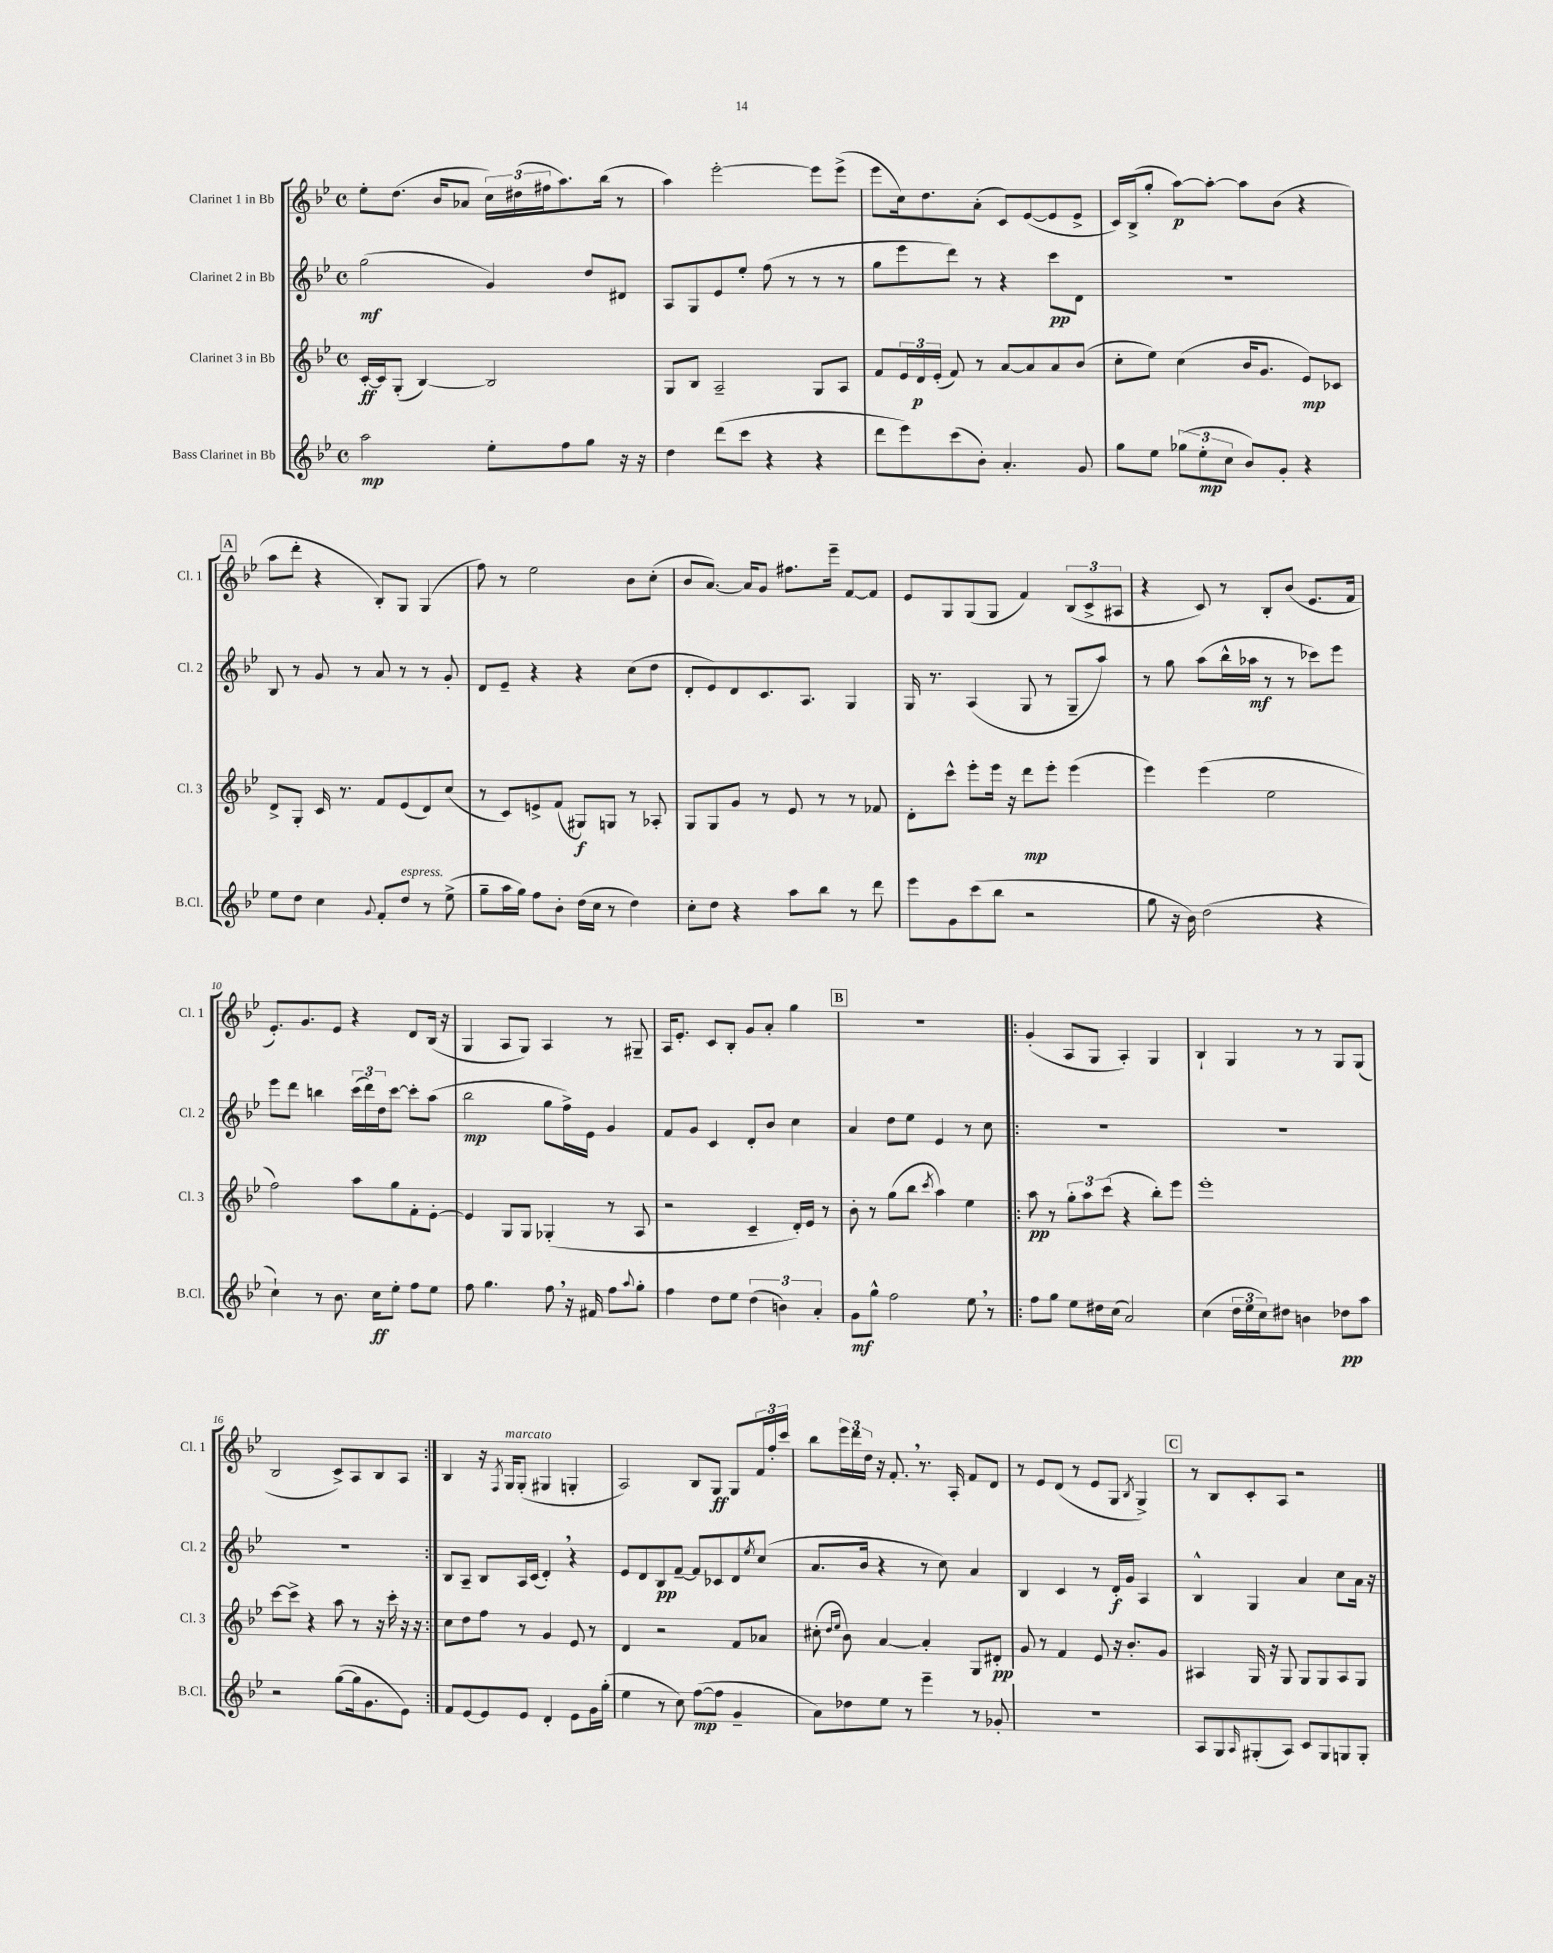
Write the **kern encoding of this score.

**kern	**dynam	**kern	**dynam	**kern	**dynam	**kern	**dynam
*part4	*part4	*part3	*part3	*part2	*part2	*part1	*part1
*staff4	*staff4	*staff3	*staff3	*staff2	*staff2	*staff1	*staff1
*I"Bass Clarinet in Bb	*	*I"Clarinet 3 in Bb	*	*I"Clarinet 2 in Bb	*	*I"Clarinet 1 in Bb	*
*I'B.Cl.	*	*I'Cl. 3	*	*I'Cl. 2	*	*I'Cl. 1	*
*clefG2	*	*clefG2	*	*clefG2	*	*clefG2	*
*k[b-e-]	*	*k[b-e-]	*	*k[b-e-]	*	*k[b-e-]	*
*M4/4	*	*M4/4	*	*M4/4	*	*M4/4	*
*met(c)	*	*met(c)	*	*met(c)	*	*met(c)	*
=1	=1	=1	=1	=1	=1	=1	=1
2aa\	mp	[16c'/LL	ff	(2gg\	mf	8ee-'\L	.
.	.	16c/J]	.	.	.	.	.
.	.	(8G'/J	.	.	.	(8.dd\J	.
.	.	[4B-/)	.	.	.	.	.
.	.	.	.	.	.	16b-/KL	.
.	.	.	.	.	.	8a-X/J	.
8ee-'\L	.	2B-/]	.	4g/)	.	24cc\LL)	.
.	.	.	.	.	.	(24dd#X\	.
.	.	.	.	.	.	24ff#X\J	.
8ff\	.	.	.	.	.	8.aa\)	.
8gg\J	.	.	.	8dd/L	.	.	.
.	.	.	.	.	.	(16bb-\Jk	.
16r	.	.	.	8d#X/J	.	8r	.
16r	.	.	.	.	.	.	.
=2	=2	=2	=2	=2	=2	=2	=2
4dd\	.	8G/L	.	8A/L	.	4aa\)	.
.	.	8B-/J	.	8G/	.	.	.
(8ddd\L	.	2A~/	.	8e-/	.	[2eee-'\	.
8ccc\J	.	.	.	8ee-'/J	.	.	.
4r	.	.	.	(8ff\	.	.	.
.	.	.	.	8r	.	.	.
4r	.	8G/L	.	8r	.	8eee-\L]	.
.	.	8A/J	.	8r	.	(8eee-^\J	.
=3	=3	=3	=3	=3	=3	=3	=3
8ddd\L	.	8f/L	.	8gg\L	.	8eee-\L	.
8eee-\)	.	24e-/L	.	8eee-\	.	16cc\k)	.
.	.	24d/	p	.	.	.	.
.	.	.	.	.	.	8.dd\	.
.	.	(24e-'/JJ	.	.	.	.	.
(8ccc\	.	8f/)	.	8ddd\J)	.	.	.
8b-'\J)	.	8r	.	8r	.	(8a'\J	.
4.a'/	.	[8a/L	.	4r	.	8c/L)	.
.	.	8a/]	.	.	.	([8e-/	.
.	.	8a/	.	8ccc\L	pp	8e-/]	.
8g/	.	(8b-/J	.	8d\J	.	8e-^/J	.
=4	=4	=4	=4	=4	=4	=4	=4
8gg\L	.	8cc'\L	.	1r	.	16c/LL)	.
.	.	.	.	.	.	(16B-^/J	.
8ee-\J	.	8ee-\J)	.	.	.	8gg'/J	.
(12gg-X\L	.	(4cc\	.	.	.	[8aa\L)	p
12ee-'\	mp	.	.	.	.	.	.
.	.	.	.	.	.	8aa'\J_	.
12cc\J	.	.	.	.	.	.	.
8b-/L)	.	16b-/KL	.	.	.	8aa\L]	.
.	.	8.g/J	.	.	.	.	.
8g'/J	.	.	.	.	.	(8b-\J	.
4r	.	8e-/L)	mp	.	.	4r	.
.	.	8c-X/J	.	.	.	.	.
!!LO:LB:g=z
!!LO:REH:place=s1:t=A
=5	=5	=5	=5	=5	=5	=5	=5
8ee-\L	.	8d^/L	.	8B-/	.	8aa\L	.
8dd\J	.	8G'/J	.	8r	.	8ddd'\J	.
4cc\	.	16c/	.	8g/	.	4r	.
.	.	8.r	.	.	.	.	.
.	.	.	.	8r	.	.	.
8qqg/	.	.	.	.	.	.	.
8f'/L	.	8f/L	.	8a/	.	8B-'/L)	.
!LO:TX:a:i:t=espress.	!	!	!	!	!	!	!
8dd/J	.	(8e-/	.	8r	.	8G/J	.
8r	.	8d/)	.	8r	.	(4G/	.
(8ee-^\	.	(8cc/J	.	8g'/	.	.	.
=6	=6	=6	=6	=6	=6	=6	=6
8gg~\L	.	8r	.	8d/L	.	8ff\)	.
16aa\L	.	8c/L)	.	8e-~/J	.	8r	.
16gg\JJ)	.	.	.	.	.	.	.
8ff\L	.	8en^/	.	4r	.	2ee-\	.
8b-'\J	.	(8f/J	.	.	.	.	.
(16dd\LL	.	8G#X/L)	f	4r	.	.	.
16cc\JJ	.	.	.	.	.	.	.
8r	.	8Gn/J	.	.	.	.	.
4dd\)	.	8r	.	(8cc\L	.	8b-\L	.
.	.	8A-X'/	.	8dd\J	.	(8cc'\J	.
=7	=7	=7	=7	=7	=7	=7	=7
8cc'\L	.	8G/L	.	8d'/L	.	8b-/L	.
8dd\J	.	8G/	.	8e-/)	.	[8.a/J)	.
4r	.	8g/J	.	8d/	.	.	.
.	.	.	.	.	.	16a/KL]	.
.	.	8r	.	8.c/	.	8g/J	.
8aa\L	.	8e-/	.	.	.	8.ff#X\L	.
.	.	.	.	8.A/J	.	.	.
8bb-\J	.	8r	.	.	.	.	.
.	.	.	.	.	.	16eee-~\Jk	.
8r	.	8r	.	4G/	.	[8f/L	.
8ddd\	.	8f-X/	.	.	.	8f/J]	.
=8	=8	=8	=8	=8	=8	=8	=8
8eee-\L	.	8d'\L	.	16G/	.	8e-/L	.
.	.	.	.	8.r	.	.	.
8g\	.	8ccc^^\J	.	.	.	8G/	.
(8ccc\	.	8eee-'\L	.	(4A/	.	(8G/	.
8bb-\J	.	16eee-\Jk	.	.	.	8G/J	.
.	.	16r	.	.	.	.	.
2r	.	8ddd\L	mp	8G/	.	4f/)	.
.	.	8eee-'\J	.	8r	.	.	.
.	.	(4eee-\	.	8G~/L	.	(12B-/L	.
.	.	.	.	.	.	12c^/	.
.	.	.	.	8aa/J)	.	.	.
.	.	.	.	.	.	12A#X/J	.
=9	=9	=9	=9	=9	=9	=9	=9
8gg\	.	4eee-\)	.	8r	.	4r	.
16r	.	.	.	8gg\	.	.	.
16b-\)	.	.	.	.	.	.	.
(2dd\	.	(4eee-\	.	(8aa\L	.	8c/)	.
.	.	.	.	16bb-^^\L	.	8r	.
.	.	.	.	16aa-X\JJ	mf	.	.
.	.	2ee-\	.	8r	.	8B-'/L	.
.	.	.	.	8r	.	(8b-/J	.
4r	.	.	.	8ccc-X\L)	.	8.e-/L	.
.	.	.	.	8eee-\J	.	.	.
.	.	.	.	.	.	16f/Jk	.
!!LO:LB:g=z
=10	=10	=10	=10	=10	=10	=10	=10
4cc`\)	.	2ff\)	.	8eee-\L	.	8.e-'/L)	.
.	.	.	.	8ddd\J	.	.	.
.	.	.	.	.	.	8.g/	.
8r	.	.	.	4bbn\	.	.	.
8.b-\	.	.	.	.	.	8e-/J	.
.	.	8aa\L	.	(24ccc\LL	.	4r	.
.	.	.	.	24ddd\)	.	.	.
16cc\KL	ff	.	.	.	.	.	.
.	.	.	.	24dd\J	.	.	.
8ee-'\J	.	8gg\	.	[8ccc\J	.	.	.
8ff\L	.	8f'\	.	8ccc'\L]	.	8d/L	.
8ee-\J	.	[8e-'\J	.	(8aa\J	.	(16B-/Jk	.
.	.	.	.	.	.	16r	.
=11	=11	=11	=11	=11	=11	=11	=11
8ff\	.	4e-/]	.	2bb-\	mp	4G/	.
4.gg\	.	.	.	.	.	.	.
.	.	8G/L	.	.	.	8A/L	.
.	.	8G/J	.	.	.	8G/J)	.
8ff,\	.	(4G-X'/	.	8gg\L	.	4A/	.
16r	.	.	.	16ff^\L)	.	.	.
16f#X/	.	.	.	16e-\JJ	.	.	.
8ff\L	.	8r	.	4g/	.	8r	.
8qqaa/	.	.	.	.	.	.	.
8gg'\J	.	8A/	.	.	.	8G#X~/	.
=12	=12	=12	=12	=12	=12	=12	=12
4ff\	.	2r	.	8f/L	.	16A/KL	.
.	.	.	.	.	.	8.e-'/J	.
.	.	.	.	8g/J	.	.	.
8dd\L	.	.	.	4c/	.	8c/L	.
8ee-\J	.	.	.	.	.	8B-'/J	.
(6dd\	.	4c~/	.	8d'/L	.	8g/L	.
.	.	.	.	8b-/J	.	8a'/J	.
6bn\)	.	.	.	.	.	.	.
.	.	16d'/LL)	.	4cc\	.	4gg\	.
.	.	16e-/JJ	.	.	.	.	.
6a'/	.	.	.	.	.	.	.
.	.	8r	.	.	.	.	.
!!LO:REH:place=s1:t=B
=13	=13	=13	=13	=13	=13	=13	=13
8g\L	mf	8b-'\	.	4a/	.	1r	.
8gg^^\J	.	8r	.	.	.	.	.
2ff\	.	(8gg\L	.	8dd\L	.	.	.
.	.	8bb-\J	.	8ee-\J	.	.	.
.	.	8qccc/	.	.	.	.	.
.	.	4aa\)	.	4e-/	.	.	.
8ee-,\	.	4ee-\	.	8r	.	.	.
8r	.	.	.	8cc\	.	.	.
=14!|:	=14!|:	=14!|:	=14!|:	=14!|:	=14!|:	=14!|:	=14!|:
8ff\L	.	8aa\	pp	1r	.	(4g'/	.
8gg\J	.	8r	.	.	.	.	.
8ee-\L	.	12gg'\L	.	.	.	8A/L	.
.	.	12aa\	.	.	.	.	.
16dd#X\L	.	.	.	.	.	8G/J	.
.	.	(12ccc\J	.	.	.	.	.
(16cc\JJ	.	.	.	.	.	.	.
2a/)	.	4r	.	.	.	4A'/)	.
.	.	8bb-'\L)	.	.	.	4G/	.
.	.	8eee-\J	.	.	.	.	.
=15	=15	=15	=15	=15	=15	=15	=15
(4cc\	.	1eee-'	.	1r	.	4B-`/	.
24dd\LL	.	.	.	.	.	4G/	.
24ee-\	.	.	.	.	.	.	.
24cc\J)	.	.	.	.	.	.	.
8dd#X\J	.	.	.	.	.	.	.
4bn\	.	.	.	.	.	8r	.
.	.	.	.	.	.	8r	.
8dd-X\L	pp	.	.	.	.	8G/L	.
8aa\J	.	.	.	.	.	(8G/J	.
!!LO:LB:g=z
=16	=16	=16	=16	=16	=16	=16	=16
2r	.	[8ccc\L	.	1r	.	2B-/	.
.	.	8ccc^\J]	.	.	.	.	.
.	.	4r	.	.	.	.	.
([8gg\L	.	8aa\	.	.	.	8c^/L)	.
16gg\k]	.	8r	.	.	.	8A/	.
8.g\	.	.	.	.	.	.	.
.	.	16r	.	.	.	8B-/	.
.	.	16ccc'\	.	.	.	.	.
8e-\J)	.	16r	.	.	.	8A/J	.
.	.	16r	.	.	.	.	.
=17:|!	=17:|!	=17:|!	=17:|!	=17:|!	=17:|!	=17:|!	=17:|!
8f/L	.	8cc\L	.	8B-/L	.	4B-/	.
[8e-/	.	8dd\	.	8A~/J	.	.	.
8e-/]	.	8ff\J	.	8B-/L	.	16r	.
.	.	.	.	.	.	8qF/	.
!	!	!	!	!	!	!LO:TX:a:i:t=marcato	!
.	.	.	.	.	.	16G/KL	.
8e-/J	.	8r	.	16A/L	.	(8G'/J	.
.	.	.	.	(16c/JJ	.	.	.
4d'/	.	4g/	.	4d',/)	.	4G#X/	.
8e-\L	.	8e-/	.	4r	.	4Gn'/	.
16g\L	.	8r	.	.	.	.	.
(16gg'\JJ	.	.	.	.	.	.	.
=18	=18	=18	=18	=18	=18	=18	=18
4ee-\	.	4d/	.	8e-/L	.	2A/)	.
.	.	.	.	8d/	.	.	.
8r	.	2r	.	8B-/	pp	.	.
8cc\)	.	.	.	[8f~/J	.	.	.
([8ff\L	mp	.	.	8f/L]	.	8B-/L	.
8ff\J]	.	.	.	8c-X/	.	8G/J	ff
4g~/	.	8f/L	.	8d/	.	8G/L	.
.	.	.	.	8qee-/	.	.	.
.	.	8a-X/J	.	(8cc/J	.	24f/L	.
.	.	.	.	.	.	24ff'/	.
.	.	.	.	.	.	24ccc/JJ	.
=19	=19	=19	=19	=19	=19	=19	=19
8a\L)	.	(8cc#X'\	.	8.a/L	.	8bb-\L	.
.	.	16qqdd/LL	.	.	.	.	.
.	.	16qqee-/JJ	.	.	.	.	.
8dd-X\	.	8b-\)	.	.	.	24eee-\L	.
.	.	.	.	.	.	24ddd\	.
.	.	.	.	16b-/Jk	.	.	.
.	.	.	.	.	.	24dd\JJ	.
8ee-\J	.	[4a/	.	4r	.	16r	.
.	.	.	.	.	.	8.f',/	.
8r	.	.	.	.	.	.	.
4eee-~\	.	4a'/]	.	8r	.	8.r	.
.	.	.	.	8cc\)	.	.	.
.	.	.	.	.	.	16A'/	.
8r	.	8G/L	.	4a/	.	8f/L	.
8g-X'/	.	8d#X'/J	pp	.	.	8d/J	.
=20	=20	=20	=20	=20	=20	=20	=20
1r	.	8g/	.	4B-/	.	8r	.
.	.	8r	.	.	.	8e-/L	.
.	.	4f/	.	4c/	.	(8d/J	.
.	.	.	.	.	.	8r	.
.	.	8e-/	.	8r	.	8e-/L	.
.	.	16r	.	16d'/LL	f	8G/J	.
.	.	8.b-'/L	.	16g/JJ	.	.	.
.	.	.	.	.	.	8qB-/	.
.	.	.	.	4A/	.	4G^/)	.
.	.	8g/J	.	.	.	.	.
!!LO:REH:place=s1:t=C
=21	=21	=21	=21	=21	=21	=21	=21
8A/L	.	4A#X/	.	4B-^^/	.	8r	.
8G/	.	.	.	.	.	8B-/L	.
16qqA/	.	.	.	.	.	.	.
(8G#X'/	.	16G/	.	4G/	.	8c'/	.
.	.	16r	.	.	.	.	.
8A/J)	.	8G/	.	.	.	8A/J	.
8c/L	.	8G/L	.	4a/	.	2r	.
8G#/	.	8G/	.	.	.	.	.
8Gn/	.	8A#/	.	8cc\L	.	.	.
8G'/J	.	8G/J	.	16a\Jk	.	.	.
.	.	.	.	16r	.	.	.
==	==	==	==	==	==	==	==
*-	*-	*-	*-	*-	*-	*-	*-
